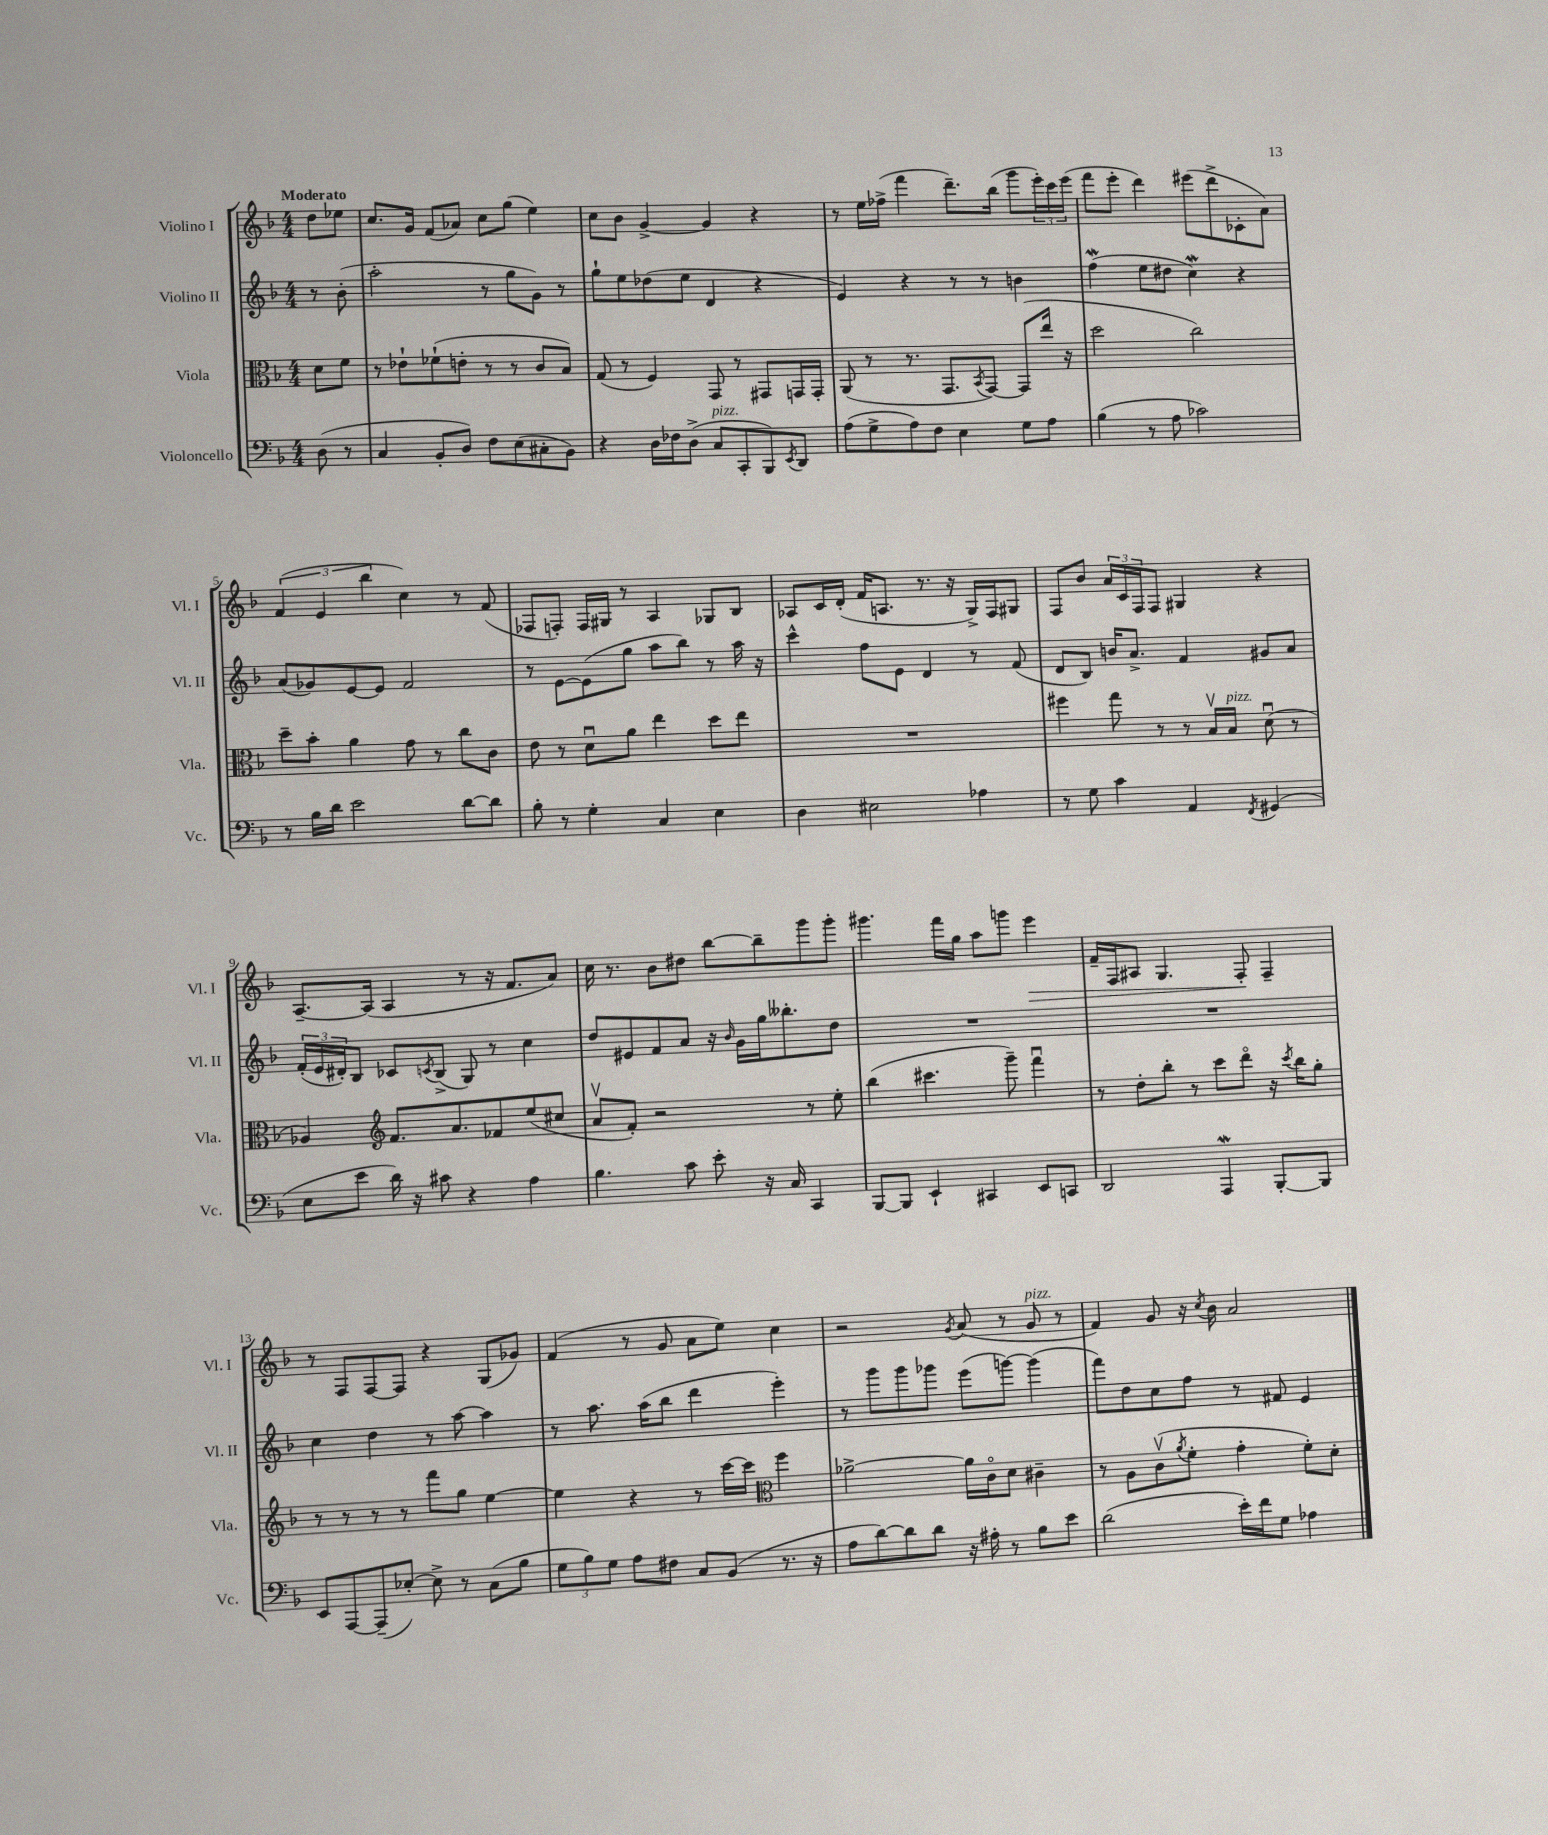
<<
\new StaffGroup <<
\new Staff = "s0" \with { instrumentName = "Violino I" shortInstrumentName = "Vl. I" } {
    \clef treble \key f \major \numericTimeSignature \time 4/4 \partial 4 \tempo "Moderato"
    d''8 ees''8 |
    c''8. g'16 f'8( aes'8) c''8 g''8( e''4) |
    c''8 bes'8 g'4~-> g'4 r4 |
    r8 e''16 fes''16->( f'''4 d'''8.--) bes''16( g'''8 \tuplet 3/2 { e'''16-.) c'''16 e'''16( } |
    f'''8 e'''8-. d'''4) eis'''8( d'''8-> ces'8-. a'8) |
    \tuplet 3/2 { f'4( e'4 bes''4 } c''4) r8 f'8( |
    fes8 f8-.) f16 gis16 r8 a4 ges8 bes8 |
    aes8 c'16 d'16-.( f'16 a8. r8. r16 g16->) f16 gis8 |
    f8 bes'8 \tuplet 3/2 { a'16 c'16 f16 } f8 gis4 r4 |
    a8.~-- a16( a4 r8 r16 f'8. a'8) |
    c''16 r8. bes'8 dis''8 bes''8~ bes''8-- g'''8 g'''8-. |
    gis'''4. f'''16 g''16 a''8 g'''8 e'''4\> |
    f'16-- f16 ais8 g4. f8-.\! f4-- |
    r8 f8 f8~ f8 r4 g8( ges'8) |
    f'4( r8 g'8 a'8 e''8) c''4 |
    r2 \acciaccatura { g'8 } a'8( r8 g'8^\markup { \italic "pizz." } r8 |
    f'4) g'8 r16 \acciaccatura { c''8 } bes'16 a'2 \bar "|." |
}
\new Staff = "s1" \with { instrumentName = "Violino II" shortInstrumentName = "Vl. II" } {
    \clef treble \key f \major \numericTimeSignature \time 4/4 \partial 4
    r8 bes'8-.( |
    a''2-. r8 g''8 g'8) r8 |
    g''8-! e''8 des''8( e''8 d'4 r4 |
    e'4) r4 r8 r8 b'4 |
    f''4\mordent( e''8 dis''8 c''4\mordent) r4 |
    a'8( ges'8) e'8~ e'8 f'2 |
    r8 e'8~ e'8( g''8 a''8 bes''8) r8 a''16 r16 |
    c'''4-^ f''8 e'8 d'4 r8 f'8( |
    d'8 bes8) b'16 a'8.-> f'4 gis'8 a'8 |
    \tuplet 3/2 { f'16-.( e'16 dis'16-.) } bes8 ces'8 \acciaccatura { c'8 } bes8->( g8) r8 c''4 |
    d''8 eis'8 f'8 a'8 r16 \grace { bes'16 } g'16 g''16 beses''8.-. d''8 |
    R1 |
    R1 |
    c''4 d''4 r8 a''8~ a''4 |
    r8 a''8. a''16( bes''8 d'''4 e'''4-.) |
    r8 g'''8 g'''8 ges'''8 e'''8( g'''8~) g'''4( |
    f'''8) d''8 c''8 f''8 r8 fis'8 e'4 \bar "|." |
}
\new Staff = "s2" \with { instrumentName = "Viola" shortInstrumentName = "Vla." } {
    \clef alto \key f \major \numericTimeSignature \time 4/4 \partial 4
    d'8 f'8 |
    r8 ees'8-! fes'8-!( e'8-. r8 r8 c'8 bes8) |
    g8( r8 f4) g,8 r8 gis,8 g,16 g,16-. |
    a,8( r8 r8. g,8. \acciaccatura { bes,8 } g,8~) g,8( e''16 r16 |
    d''2 c''2) |
    d''8-- bes'8-. a'4 g'8 r8 c''8 c'8 |
    e'8 r8 d'8\downbow a'8 e''4 d''8 e''8 |
    R1 |
    fis''4 g''8 r8 r8 bes16\upbow bes16^\markup { \italic "pizz." } d'8\downbow( r8 |
    aes4) \clef treble f'8. a'8. fes'8 e''8( cis''8 |
    a'8\upbow f'8-.) r2 r8 e''8-. |
    bes''4( cis'''4. g'''8--) f'''4\downbow |
    r8 d''8-. bes''8-. r8 c'''8 d'''8\flageolet r16 \acciaccatura { c'''8 } bes''16 g''8-. |
    r8 r8 r8 r8 f'''8 g''8 e''4~ |
    e''4 r4 r8 c'''16~ c'''16 \clef alto f''4 |
    aes'2~-> aes'16 c'16\flageolet d'8 cis'4-- |
    r8 a8 c'8\upbow( \acciaccatura { a'8 } f'8-. g'4-. f'8-.) d'8-. \bar "|." |
}
\new Staff = "s3" \with { instrumentName = "Violoncello" shortInstrumentName = "Vc." } {
    \clef bass \key f \major \numericTimeSignature \time 4/4 \partial 4
    d8( r8 |
    c4 bes,8-. d8) f8 e8( cis8-. bes,8) |
    r4 d16 fes16 d8->( c8^\markup { \italic "pizz." } c,8-. bes,,8) \acciaccatura { e,8 } d,8 |
    a8( g8-> a8) f8 e4 g8 a8 |
    bes4( r8 a8 ces'2) |
    r8 bes16 d'16 e'2 d'8~ d'8 |
    bes8-. r8 g4-. c4 e4 |
    d4 eis2 aes4 |
    r8 g8 c'4 a,4 \acciaccatura { f,8 } gis,4( |
    e8 e'8 d'16) r16 cis'8 r4 a4 |
    bes4. c'8 e'8-. r16 c16 c,4 |
    bes,,8~ bes,,8 e,4-! cis,4 e,8 c,8 |
    d,2 a,,4\mordent bes,,8~-. bes,,8 |
    e,8 a,,8~ a,,8--( ees8~-.) ees8-> r8 c8( bes8 |
    \tuplet 3/2 { g8 bes8) g8 } a8 fis8 c8 bes,8( r8. r16 |
    a8 d'8~) d'8 d'8 r16 ais16-. r8 bes8 e'8 |
    d'2( e'16-.) f'16 g8 aes4 \bar "|." |
}
>>
>>
